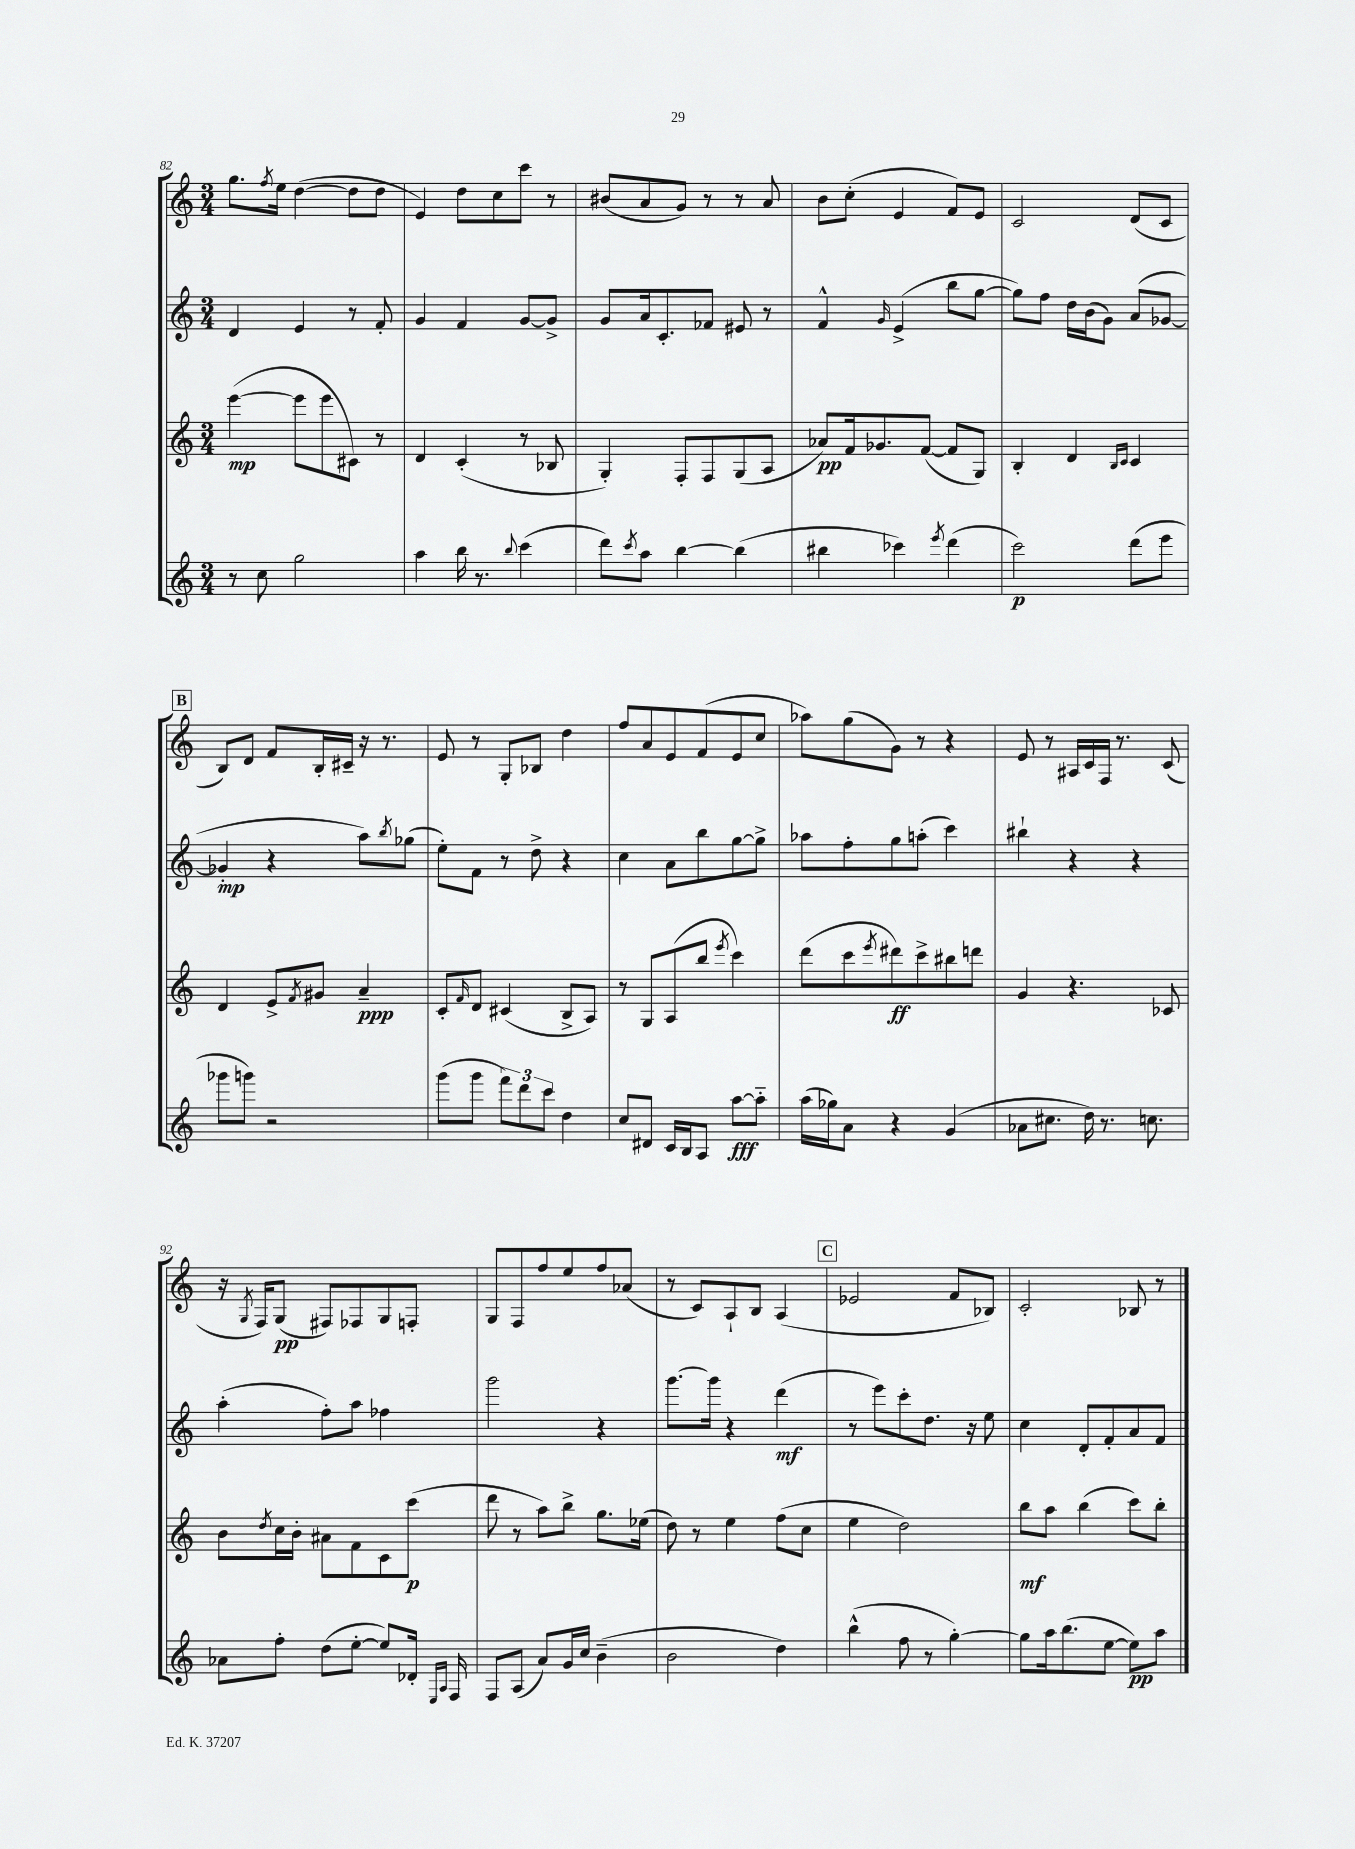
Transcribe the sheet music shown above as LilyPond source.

<<
\new StaffGroup <<
\new Staff = "s0" {
    \clef treble \key c \major \numericTimeSignature \time 3/4
    g''8. \acciaccatura { f''8 } e''16 d''4~( d''8 d''8 |
    e'4) d''8 c''8 c'''8 r8 |
    bis'8( a'8 g'8) r8 r8 a'8 |
    b'8 c''8-.( e'4 f'8) e'8 |
    c'2 d'8( c'8 |
    \mark \markup { \box "B" } b8) d'8 f'8 b16-. cis'16-- r16 r8. |
    e'8 r8 g8-. bes8 d''4 |
    f''8 a'8 e'8 f'8( e'8 c''8 |
    aes''8) g''8( g'8) r8 r4 |
    e'8 r8 ais16 c'16 f16 r8. c'8( |
    r16 \acciaccatura { g8 } f16) g8\pp( fis8) fes8 g8 f8-. |
    g8 f8 f''8 e''8 f''8 aes'8( |
    r8 c'8) a8-! b8 a4( |
    \mark \markup { \box "C" } ees'2 f'8 bes8) |
    c'2-. bes8 r8 \bar "|." |
}
\new Staff = "s1" {
    \clef treble \key c \major \numericTimeSignature \time 3/4
    d'4 e'4 r8 f'8-. |
    g'4 f'4 g'8~ g'8-> |
    g'8 a'16 c'8.-. fes'8 eis'8 r8 |
    f'4-^ \grace { g'16 } e'4->( b''8 g''8~ |
    g''8) f''8 d''16 b'16( g'8) a'8( ges'8~ |
    \mark \markup { \box "B" } ges'4-.\mp r4 a''8) \acciaccatura { b''8 } ges''8( |
    e''8-.) f'8 r8 d''8-> r4 |
    c''4 a'8 b''8 g''8~ g''8-> |
    aes''8 f''8-. g''8 a''8-.( c'''4) |
    bis''4-! r4 r4 |
    a''4-.( f''8-.) a''8 fes''4 |
    g'''2 r4 |
    g'''8.~ g'''16 r4 d'''4\mf( |
    \mark \markup { \box "C" } r8 e'''8) c'''8-. d''8. r16 e''8 |
    c''4 d'8-. f'8-. a'8 f'8 \bar "|." |
}
\new Staff = "s2" {
    \clef treble \key c \major \numericTimeSignature \time 3/4
    e'''4~\mp( e'''8 e'''8 cis'8) r8 |
    d'4 c'4-.( r8 bes8 |
    g4-.) f8-. f8 g8( a8 |
    aes'8\pp) f'16 ges'8. f'8~( f'8 g8) |
    b4-. d'4 \grace { b16 c'16 } c'4 |
    \mark \markup { \box "B" } d'4 e'8-> \acciaccatura { f'8 } gis'8 a'4--\ppp |
    c'8-. \grace { f'16 } d'8 cis'4( b8-> a8) |
    r8 g8 a8( b''8 \acciaccatura { e'''8 } c'''4) |
    d'''8( c'''8 \acciaccatura { e'''8 } dis'''8\ff) c'''8-> bis''8 d'''8 |
    g'4 r4. ces'8 |
    b'8 \acciaccatura { d''8 } c''16 b'16-. ais'8 f'8 c'8 c'''8\p( |
    d'''8 r8 a''8) b''8-> g''8. ees''16( |
    d''8) r8 e''4 f''8( c''8 |
    \mark \markup { \box "C" } e''4 d''2) |
    b''8\mf a''8 b''4( c'''8) b''8-. \bar "|." |
}
\new Staff = "s3" {
    \clef treble \key c \major \numericTimeSignature \time 3/4
    r8 c''8 g''2 |
    a''4 b''16 r8. \appoggiatura { b''8 } c'''4( |
    d'''8) \acciaccatura { c'''8 } a''8 b''4~ b''4( |
    bis''4 ces'''4) \acciaccatura { e'''8 } d'''4( |
    c'''2\p) d'''8( e'''8 |
    \mark \markup { \box "B" } ges'''8 g'''8) r2 |
    g'''8( g'''8 \tuplet 3/2 { f'''8) d'''8 c'''8 } d''4 |
    c''8 dis'8 c'16 b16 a8 a''8~\fff a''8-_ |
    a''16( ges''16) a'8 r4 g'4( |
    aes'8 cis''8. d''16) r8. c''8. |
    aes'8 f''8-. d''8( e''8~-. e''8) des'16-. \grace { e16 a16 } f16 |
    f8 a8( a'8) g'16 c''16 b'4--( |
    b'2 d''4) |
    \mark \markup { \box "C" } b''4-^( f''8 r8 g''4~-.) |
    g''8 a''16 b''8.( e''8~ e''8\pp) a''8 \bar "|." |
}
>>
>>
\layout { \context { \Score currentBarNumber = #82 } }
